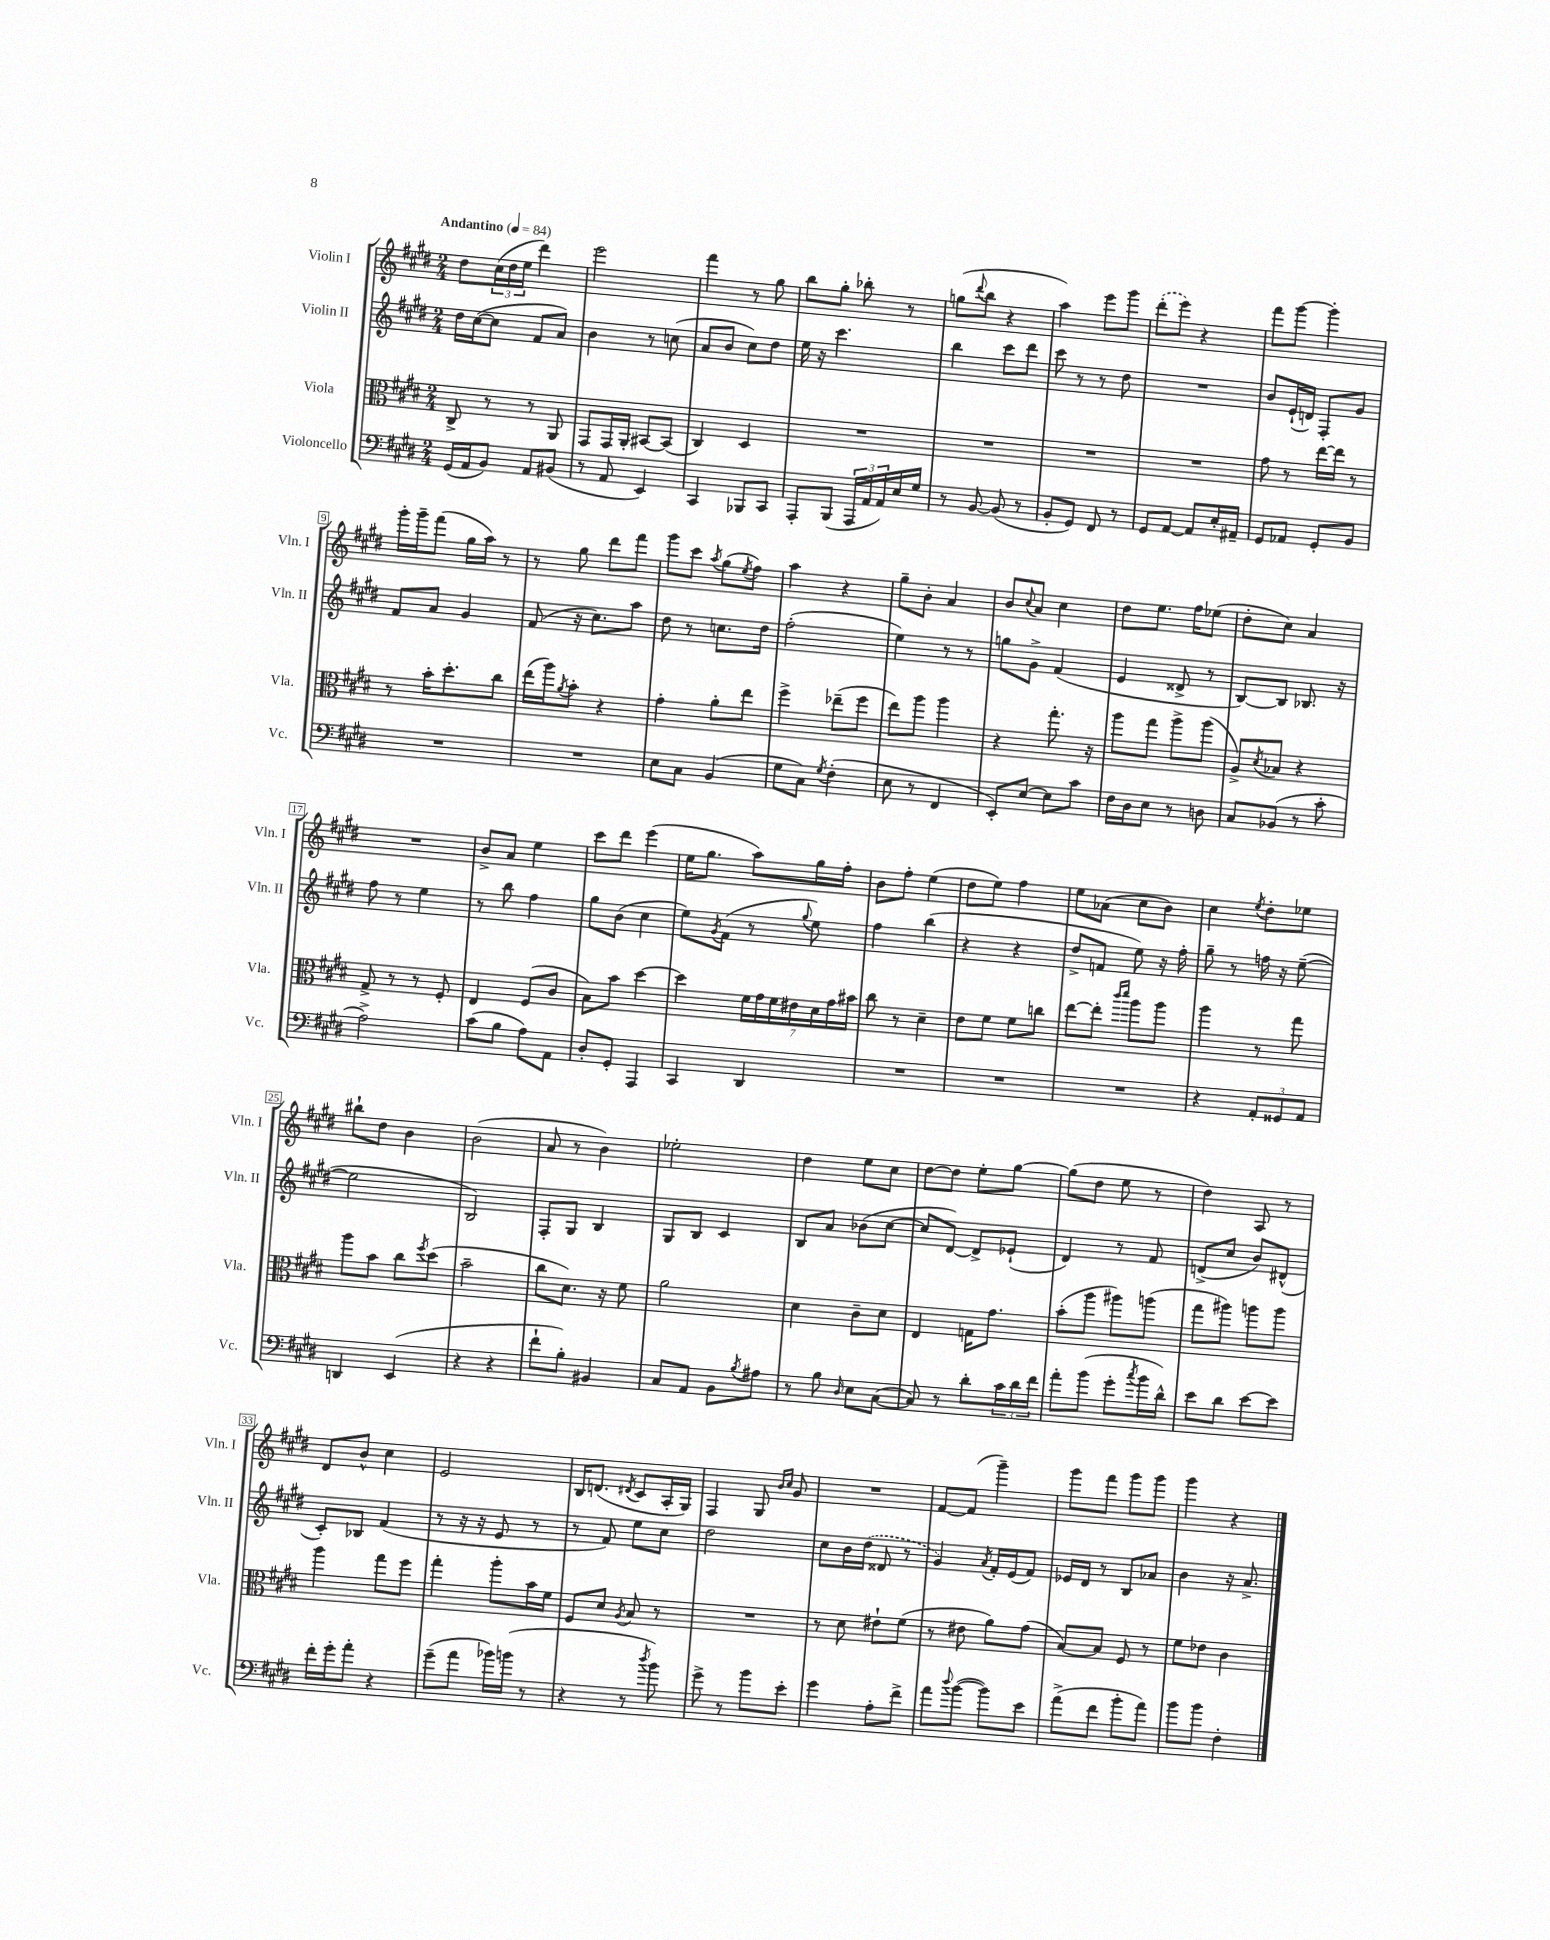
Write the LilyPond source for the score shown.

<<
\new StaffGroup <<
\new Staff = "s0" \with { instrumentName = "Violin I" shortInstrumentName = "Vln. I" } {
    \clef treble \key e \major \numericTimeSignature \time 2/4 \tempo "Andantino" 4 = 84
    dis''8 \tuplet 3/2 { cis''16( dis''16 e''16 } dis'''4) |
    e'''2 |
    fis'''4 r8 gis''8 |
    b''8 gis''8-. bes''8-. r8 |
    g''8( \appoggiatura { dis'''8 } b''8 r4 |
    a''4) e'''8 gis'''8 |
    \once \slurDashed dis'''8-.( e'''8) r4 |
    fis'''8 gis'''8~ gis'''4-. |
    gis'''16-. gis'''16-- fis'''8( gis''16 a''16) r8 |
    r8 gis''8 dis'''8 fis'''8 |
    gis'''8 cis'''8 \acciaccatura { a''8 } gis''8( \acciaccatura { e''8 } fis''8) |
    a''4 r4 |
    gis''8-- b'8-. a'4 |
    b'8 \appoggiatura { cis''8 } a'8 cis''4 |
    dis''8 e''8. fis''16 ees''8( |
    dis''8-. cis''8) a'4 |
    R2 |
    b'8-> a'8 e''4 |
    cis'''8 dis'''8 e'''4( |
    e''16 gis''8. a''8) gis''16 fis''16-. |
    b'8 fis''8-. e''4( |
    dis''8 e''8) fis''4 |
    e''8 aes'8( cis''8 b'8) |
    cis''4 \acciaccatura { e''8 } dis''8-. ees''8 |
    bis''8-! dis''8 b'4 |
    b'2( |
    a'8 r8 b'4) |
    ees''2-. |
    dis''4 e''8 cis''8 |
    dis''8~ dis''8 e''8-. gis''8~ |
    gis''8( dis''8 e''8 r8 |
    dis''4) a8 r8 |
    dis'8 b'8-^ cis''4 |
    e'2 |
    b16 d'8.( \acciaccatura { dis'8 } cis'8 a16-. gis16) |
    fis4 gis8 \grace { b'16 cis''16 } gis'8 |
    R2 |
    fis'8~ fis'8( gis'''4--) |
    gis'''8 fis'''8 gis'''8 gis'''8 |
    gis'''4 r4 \bar "|." |
}
\new Staff = "s1" \with { instrumentName = "Violin II" shortInstrumentName = "Vln. II" } {
    \clef treble \key e \major \numericTimeSignature \time 2/4
    dis''16 cis''16~( cis''8 fis'8 a'8) |
    b'4 r8 c''8( |
    a'8 b'8 cis''8) dis''8 |
    e''16 r16 cis'''4. |
    b''4 cis'''8 dis'''8 |
    cis'''8 r8 r8 dis''8 |
    R2 |
    b'8 e'16-!( d'16) fis8-. gis'8 |
    fis'8 a'8 gis'4 |
    fis'8( r16 cis''8.) a''8 |
    dis''8 r8 c''8. dis''16 |
    fis''2-.( |
    e''4) r8 r8 |
    g''8 gis'8-> fis'4( |
    e'4 disis'8-> r8 |
    b8~) b8 bes8. r16 |
    fis''8 r8 e''4 |
    r8 b''8 fis''4 |
    gis''8 b'8( cis''4 |
    e''8) \acciaccatura { gis'8 } fis'8( r8 \appoggiatura { gis''8 } e''8) |
    fis''4 b''4( |
    r4 r4 |
    dis''8-> f'8 e''8) r16 fis''16-. |
    gis''8-- r8 f''16 r16 e''8~--( |
    e''2 |
    b2) |
    fis8-. gis8 b4 |
    gis8 b8 cis'4 |
    b8 a'8 bes'8( cis''8~ |
    cis''8 dis'8~) dis'8-> ees'8-!( |
    dis'4) r8 fis'8 |
    d'8->( cis''8 b'8) dis'8-^( |
    cis'8-.) bes8 fis'4( |
    r8 r16 r16 e'8 r8 |
    r8 fis'8) e''8 cis''8 |
    dis''2 |
    cis''8 b'16 \once \slurDashed dis''16( disis'8 r8 |
    gis'4) \acciaccatura { a'8 } fis'16-. e'16( fis'8) |
    ees'16 dis'16 r8 b8 aes'8 |
    b'4 r16 a'8.-> \bar "|." |
}
\new Staff = "s2" \with { instrumentName = "Viola" shortInstrumentName = "Vla." } {
    \clef alto \key e \major \numericTimeSignature \time 2/4
    cis8-> r8 r8 a,8 |
    gis,8 gis,16 a,16-. bis,8~ bis,8( |
    cis4) dis4 |
    R2 |
    R2 |
    R2 |
    R2 |
    gis'8 r8 e''16~ e''16 r8 |
    r8 b'16-. dis''8.-. cis''8 |
    e''16( a''16) \acciaccatura { a'8 } b'8-. r4 |
    gis'4-. a'8-. e''8 |
    fis''4-> ees''8--( fis''8 |
    e''8) a''8 a''4 |
    r4 gis''8.-. r16 |
    a''8 gis''8 a''8-> a''8( |
    a8->) \acciaccatura { dis'8 } bes8 r4 |
    gis8-> r8 r8 fis8-. |
    e4 fis8( cis'8 |
    b8) b'8 dis''4~ |
    dis''4 \tuplet 7/4 { fis'16 gis'16 fis'16 eis'16 dis'16 gis'16 bis'16 } |
    cis''8 r8 dis'4-- |
    e'8 fis'8 fis'8 c''8 |
    e''8~ e''8-. \grace { cis'''16 dis'''16 } a''8 a''8 |
    a''4 r8 gis''8 |
    a''8 b'8 cis''8 \acciaccatura { fis''8 } dis''8( |
    b'2-- |
    cis''8 dis'8.) r16 fis'8 |
    a'2 |
    dis'4 cis'8-- dis'8 |
    e4 g16 gis'8. |
    b'8-.( a''8 ais''8) a''8( |
    gis''8 ais''8) a''8 a''8 |
    a''4 gis''8 fis''8 |
    gis''4-. a''8-. b'16 fis'16 |
    fis8 dis'8 \acciaccatura { a8 } b8 r8 |
    R2 |
    r8 dis'8 eis'8-! fis'8( |
    r8 eis'8 a'8) gis'8( |
    b8~) b8 fis8 r8 |
    fis'8 ees'8 cis'4 \bar "|." |
}
\new Staff = "s3" \with { instrumentName = "Violoncello" shortInstrumentName = "Vc." } {
    \clef bass \key e \major \numericTimeSignature \time 2/4
    gis,16( a,16 b,8) a,8 bis,8( |
    r8 a,8 e,4) |
    cis,4 bes,,8 cis,8 |
    a,,8-. b,,8( \tuplet 3/2 { a,,16 a,16 a,16) } e16 gis16 |
    r8 b,8~ b,8( r8 |
    b,8-. gis,8) fis,8 r8 |
    gis,8 a,8~ a,8 e16-. ais,16-- |
    gis,8 aes,8 gis,8-. b,8 |
    R2 |
    R2 |
    e8 cis8 b,4( |
    gis8 cis8) \acciaccatura { gis8 } fis4-.( |
    e8 r8 fis,4 |
    e,8-.) e8~ e8 cis'8 |
    fis16 dis16 e8 r8 d8 |
    cis8 bes,8( r8 cis'8-. |
    a2->) |
    cis'8( b8 a8) a,8 |
    dis8-. gis,8-. a,,4 |
    cis,4 dis,4 |
    R2 |
    R2 |
    R2 |
    r4 \tuplet 3/2 { a,8-. gisis,8 a,8 } |
    d,4 e,4( |
    r4 r4 |
    fis'8-! b8-.) bis,4 |
    cis8 a,8 b,8 \acciaccatura { b8 } ais8 |
    r8 b8 \grace { dis16 } e8 cis8~( |
    cis8) r8 dis'8-. \tuplet 3/2 { cis'16 dis'16 fis'16 } |
    a'8-. b'8( gis'8-. \acciaccatura { cis''8 } b'16 dis'16-^) |
    e'8 dis'8 e'8~ e'8 |
    fis'16-. gis'16-. a'8-. r4 |
    gis'8--( a'8 bes'16) b'16( r8 |
    r4 r8 \acciaccatura { dis''8 } b'8) |
    gis'8-> r8 b'8 e'8-. |
    gis'4 a8-. fis'8-> |
    a'8 \appoggiatura { dis''8 } b'8~( b'8) e'8 |
    a'8->( fis'8 b'8-. a'8) |
    b'8 b'8 fis4-. \bar "|." |
}
>>
>>
\layout { \context { \Score \override BarNumber.stencil = #(make-stencil-boxer 0.1 0.3 ly:text-interface::print) } }
